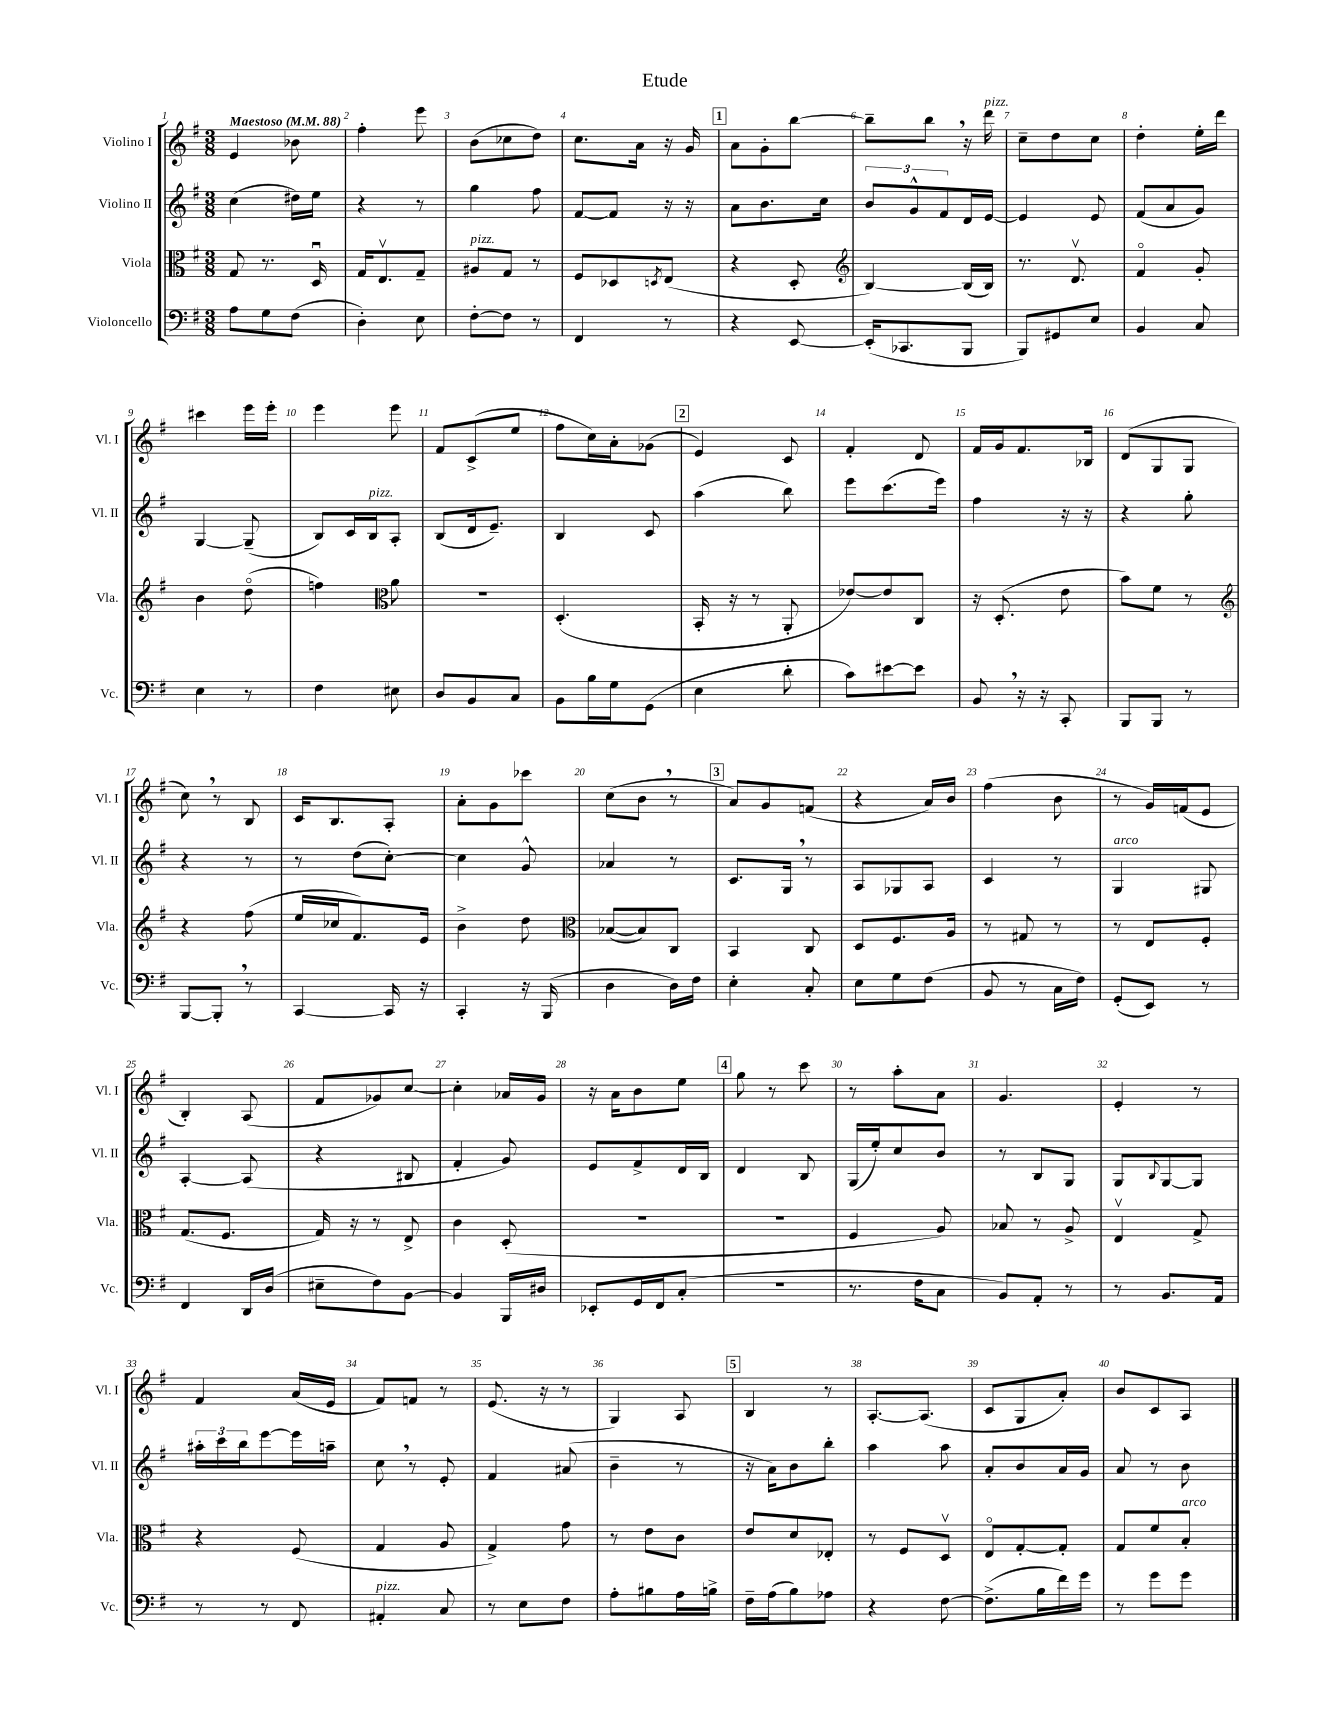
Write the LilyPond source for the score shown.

\header { title = "Etude" }
<<
\new StaffGroup <<
\new Staff = "s0" \with { instrumentName = "Violino I" shortInstrumentName = "Vl. I" } {
    \clef treble \key g \major \numericTimeSignature \time 3/8 \tempo "Maestoso" 4 = 88
    e'4 bes'8 |
    fis''4-. e'''8 |
    b'8( ces''8 d''8) |
    c''8. a'16 r16 g'16 |
    \mark \markup { \box "1" } a'8 g'8-. b''8~ |
    b''8-- b''8 \breathe r16 d'''16^\markup { \italic "pizz." } |
    c''8-- d''8 c''8 |
    d''4-. e''16-. d'''16 |
    cis'''4 e'''16 e'''16-. |
    e'''4 e'''8 |
    fis'8 c'8->( e''8 |
    fis''8 c''16) a'16-. ges'8( |
    \mark \markup { \box "2" } e'4) c'8 |
    fis'4-. d'8 |
    fis'16 g'16 fis'8. bes16 |
    d'8( g8 g8 |
    c''8) \breathe r8 b8 |
    c'16 b8. a8-. |
    a'8-. g'8 ces'''8 |
    c''8( b'8 \breathe r8 |
    \mark \markup { \box "3" } a'8) g'8 f'8( |
    r4 a'16) b'16 |
    fis''4( b'8 |
    r8 g'16) f'16( e'8 |
    b4-.) a8( |
    fis'8 ges'8) c''8~ |
    c''4-. aes'16 g'16 |
    r16 a'16 b'8 e''8 |
    \mark \markup { \box "4" } g''8 r8 c'''8 |
    r8 a''8-. a'8 |
    g'4. |
    e'4-. r8 |
    fis'4 a'16( e'16 |
    fis'8) f'8 r8 |
    e'8.( r16 r8 |
    g4) a8 |
    \mark \markup { \box "5" } b4 r8 |
    a8.~-. a8.( |
    c'8 g8 a'8-.) |
    b'8 c'8 a8 \bar "|." |
}
\new Staff = "s1" \with { instrumentName = "Violino II" shortInstrumentName = "Vl. II" } {
    \clef treble \key g \major \numericTimeSignature \time 3/8
    c''4( dis''16) e''16 |
    r4 r8 |
    g''4 fis''8 |
    fis'8~ fis'8 r16 r16 |
    \mark \markup { \box "1" } a'8 b'8. c''16 |
    \tuplet 3/2 { b'8 g'8-^ fis'8 } d'16 e'16~ |
    e'4 e'8 |
    fis'8( a'8 g'8) |
    g4~ g8--( |
    b8) c'16 b16^\markup { \italic "pizz." } a8-. |
    b8( d'16 e'8.--) |
    b4 c'8 |
    \mark \markup { \box "2" } a''4( b''8) |
    e'''8 c'''8.( e'''16) |
    fis''4 r16 r16 |
    r4 g''8-. |
    r4 r8 |
    r8 d''8( c''8~-.) |
    c''4 g'8-^ |
    aes'4 r8 |
    \mark \markup { \box "3" } c'8. g16 \breathe r8 |
    a8 ges8 a8 |
    c'4 r8 |
    g4^\markup { \italic "arco" } gis8 |
    a4~-. a8( |
    r4 bis8 |
    fis'4-. g'8) |
    e'8 fis'8-> d'16 b16 |
    \mark \markup { \box "4" } d'4 b8 |
    g16( e''16-.) c''8 b'8 |
    r8 b8 g8 |
    g8 \appoggiatura { b8 } g8~ g8 |
    \tuplet 3/2 { ais''16-. c'''16 b''16 } e'''8~ e'''16 a''16-- |
    c''8 \breathe r8 e'8-. |
    fis'4 ais'8( |
    b'4-- r8 |
    \mark \markup { \box "5" } r16 a'16) b'8 b''8-. |
    a''4 a''8 |
    a'8-. b'8 a'16 g'16 |
    a'8 r8 b'8 \bar "|." |
}
\new Staff = "s2" \with { instrumentName = "Viola" shortInstrumentName = "Vla." } {
    \clef alto \key g \major \numericTimeSignature \time 3/8
    g8 r8. d16\downbow |
    g16 e8.\upbow g8-- |
    ais8^\markup { \italic "pizz." } g8 r8 |
    fis8 des8 \acciaccatura { d8 } e8( |
    \mark \markup { \box "1" } r4 d8-. |
    \clef treble b4~) b16( b16) |
    r8. d'8.\upbow |
    fis'4\flageolet g'8-. |
    b'4 d''8\flageolet( |
    f''4) \clef alto a'8 |
    R4. |
    d4.-.( |
    \mark \markup { \box "2" } b,16-. r16 r8 a,8-. |
    ees'8~) ees'8 c8 |
    r16 d8.-.( e'8 |
    b'8) fis'8 r8 |
    \clef treble r4 fis''8( |
    e''16 ces''16 fis'8.) e'16 |
    b'4-> d''8 |
    \clef alto bes8~( bes8) c8 |
    \mark \markup { \box "3" } b,4 c8 |
    d8 fis8. a16 |
    r8 gis8 r8 |
    r8 e8 fis8-. |
    g8.( fis8. |
    g16) r16 r8 e8-> |
    c'4 d8-.( |
    R4. |
    \mark \markup { \box "4" } R4. |
    fis4 a8) |
    bes8 r8 a8-> |
    e4\upbow g8-> |
    r4 fis8( |
    g4 a8 |
    g4->) g'8 |
    r8 e'8 c'8 |
    \mark \markup { \box "5" } e'8 d'8 ees8-. |
    r8 fis8 d8\upbow |
    e8\flageolet g8~-. g8-. |
    g8 fis'8 b8-.^\markup { \italic "arco" } \bar "|." |
}
\new Staff = "s3" \with { instrumentName = "Violoncello" shortInstrumentName = "Vc." } {
    \clef bass \key g \major \numericTimeSignature \time 3/8
    a8 g8 fis8( |
    d4-.) e8 |
    fis8~-. fis8 r8 |
    fis,4 r8 |
    \mark \markup { \box "1" } r4 e,8~ |
    e,16-.( ces,8. b,,8 |
    b,,8) gis,8 e8 |
    b,4 c8 |
    e4 r8 |
    fis4 eis8 |
    d8 b,8 c8 |
    b,8 b16 g16 g,8( |
    \mark \markup { \box "2" } e4 d'8-. |
    c'8) eis'8~ eis'8 |
    b,8 \breathe r16 r16 c,8-. |
    b,,8 b,,8 r8 |
    b,,8~ b,,8-. \breathe r8 |
    c,4~ c,16 r16 |
    c,4-. r16 b,,16( |
    d4 d16) fis16 |
    \mark \markup { \box "3" } e4-. c8-. |
    e8 g8 fis8( |
    b,8 r8 c16 fis16) |
    g,8-.( e,8) r8 |
    fis,4 d,16 d16( |
    eis8-- fis8) b,8~ |
    b,4 b,,16 dis16 |
    ees,8-. g,16 fis,16 c8-.( |
    \mark \markup { \box "4" } r4. |
    r8. fis16 c8 |
    b,8) a,8-. r8 |
    r8 b,8. a,16 |
    r8 r8 fis,8 |
    ais,4-.^\markup { \italic "pizz." } c8 |
    r8 e8 fis8 |
    a8-. bis8 a16 b16-> |
    \mark \markup { \box "5" } fis16-- a16( b8) aes8 |
    r4 fis8~ |
    fis8.->( b16 fis'16) g'16 |
    r8 g'8 g'8 \bar "|." |
}
>>
>>
\layout { \context { \Score \override BarNumber.break-visibility = ##(#f #t #t) barNumberVisibility = #all-bar-numbers-visible } }
